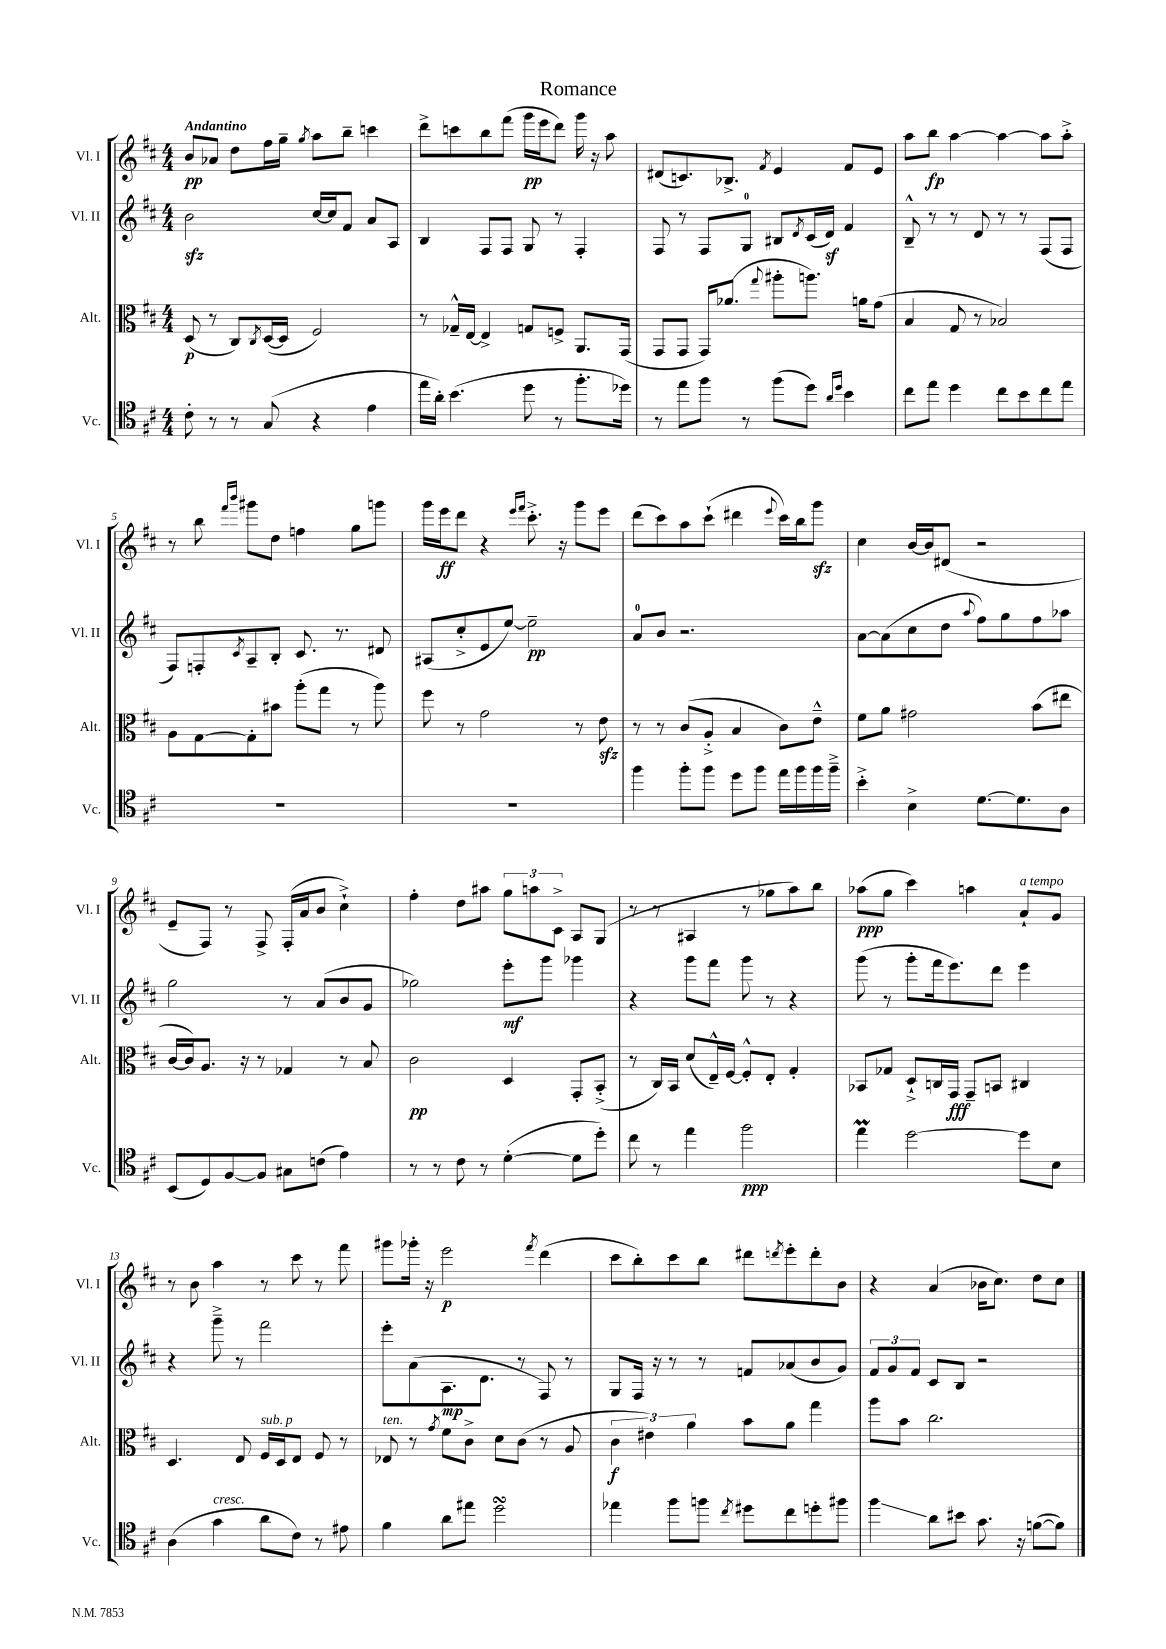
\header { title = "Romance" }
<<
\new StaffGroup <<
\new Staff = "s0" \with { instrumentName = "Vl. I" shortInstrumentName = "Vl. I" } {
    \clef treble \key d \major \numericTimeSignature \time 4/4 \tempo "Andantino"
    b'8\pp aes'8 d''8 fis''16 g''16-- \acciaccatura { g''8 } a''8 b''8-- c'''4 |
    d'''8-> c'''8 b''8 fis'''8( g'''16\pp e'''16 d'''8) g'''16 r16 a''8 |
    dis'8( c'8.) bes8.-> \acciaccatura { fis'8 } e'4 fis'8 e'8 |
    a''8 b''8\fp a''4~ a''4~ a''8 a''8-.-> |
    r8 b''8 \grace { fis'''16 b'''16 } gis'''8 d''8 f''4 g''8 g'''8 |
    g'''16 e'''16\ff d'''8 r4 \grace { e'''16 fis'''16 } cis'''8.-.-> r16 g'''8 e'''8 |
    d'''8( cis'''8) a''8 cis'''8-!( dis'''4 \appoggiatura { e'''8 } cis'''16) b''16 g'''8\sfz |
    cis''4 b'16~ b'16 dis'8( r2 |
    e'8-- fis8) r8 fis8-> fis16-.( a'16 b'8 cis''4-!->) |
    fis''4-. d''8 ais''8 \tuplet 3/2 { g''8 a''8 cis'8-> } a8 g8( |
    r8 r8 ais4 r8 ges''8 a''8) b''8 |
    aes''8\ppp( g''8 cis'''4) a''4 a'8-!^\markup { \italic "a tempo" } g'8 |
    r8 b'8 a''4 r8 cis'''8 r8 fis'''8 |
    gis'''8 ges'''16-. r16 e'''2\p \acciaccatura { fis'''8 } d'''4( |
    cis'''8 b''8-.) cis'''8 b''8 dis'''8 \acciaccatura { d'''8 } e'''8-. d'''8-. b'8 |
    r4 a'4( bes'16 cis''8.) d''8 cis''8 \bar "|." |
}
\new Staff = "s1" \with { instrumentName = "Vl. II" shortInstrumentName = "Vl. II" } {
    \clef treble \key d \major \numericTimeSignature \time 4/4
    b'2\sfz cis''16~ cis''16 fis'8 a'8 a8 |
    b4 fis8 fis8 g8 r8 fis4-. |
    fis8 r8 fis8 g8-0 bis8 \acciaccatura { d'8 } cis'16( d'16\sf) fis'4 |
    b8---^ r8 r8 d'8 r8 r8 fis8( fis8 |
    fis8) f8-. \acciaccatura { cis'8 } a8-- b8-. cis'8. r8. dis'8 |
    ais8( cis''8-.-> e'8 e''8~) e''2--\pp |
    a'8-0 b'8 r2. |
    a'8~ a'8( cis''8 d''8 \appoggiatura { a''8 } fis''8) g''8 fis''8 aes''8 |
    g''2 r8 a'8( b'8 g'8 |
    ges''2) e'''8-.\mf g'''8 ges'''4 |
    r4 g'''8 fis'''8 g'''8 r8 r4 |
    g'''8( r8 g'''8-. fis'''16 e'''8.) d'''8 e'''4 |
    r4 g'''8---> r8 fis'''2 |
    e'''8-. a'8( a8.\mp d'8. r8 fis8) r8 |
    g8 fis16 r16 r8 r8 f'8 aes'8( b'8 g'8) |
    \tuplet 3/2 { fis'8 g'8 fis'8 } cis'8 b8 r2 \bar "|." |
}
\new Staff = "s2" \with { instrumentName = "Alt." shortInstrumentName = "Alt." } {
    \clef alto \key d \major \numericTimeSignature \time 4/4
    d8\p( r8 cis8) \acciaccatura { cis8 } d16~( d16 fis2) |
    r8 ges16---^ e16~ e4-> g8 f8-> a,8. g,16( |
    g,8 g,8 g,16) aes'8.( \appoggiatura { g''8 } ais''8-. a''8.) a'16 g'8( |
    b4 g8 r8 bes2) |
    a8 g8~ g8-. bis'8 a''8-.( g''8 r8 a''8) |
    fis''8 r8 g'2 r8 e'8\sfz |
    r8 r8 cis'8( a8-.-> b4 cis'8) e'8---^ |
    fis'8 a'8 gis'2 b'8( eis''8 |
    cis'16~ cis'16) a8. r16 r8 ges4 r8 b8 |
    cis'2\pp d4 g,8-. b,8-.->( |
    r8 cis16) b,16 d'8( e16---^) fis16~ fis8-.-^ e8-. g4-. |
    bes,8 ges8 d8-!-> c16 g,16\fff g,8-- b,8 cis4 |
    d4. e8 fis16^\markup { \italic "sub. p" } d16 e8 fis8 r8 |
    ees8^\markup { \italic "ten." } r8 \acciaccatura { g'8 } fis'8 cis'8-> d'8 cis'8( r8 a8 |
    \tuplet 3/2 { cis'4\f eis'4) a'4 } b'8 a'8 g''4 |
    a''8 b'8 cis''2. \bar "|." |
}
\new Staff = "s3" \with { instrumentName = "Vc." shortInstrumentName = "Vc." } {
    \clef tenor \key d \major \numericTimeSignature \time 4/4
    cis'8-. r8 r8 g8( r4 e'4 |
    e''16 a'16-.) b'4.( d''8 r8 fis''8.-. des''16) |
    r8 e''8 fis''8 r8 fis''8( d''8) \grace { a'16 d''16 } b'4 |
    cis''8 e''8 d''4 cis''8 b'8 cis''8 e''8 |
    R1 |
    R1 |
    fis''4 fis''8-. fis''8 d''8 fis''8 e''16 fis''16 fis''16 fis''16---> |
    b'4-.-> b4-> d'8.~ d'8. a8 |
    b,8( d8) fis8~ fis8 gis8 c'8( e'4) |
    r8 r8 cis'8 r8 d'4~-.( d'8 d''8-.) |
    cis''8 r8 e''4 fis''2\ppp |
    e''4\prall d''2~ d''8 b8 |
    a4( g'4^\markup { \italic "cresc." } a'8 cis'8) r8 eis'8 |
    fis'4 a'8 eis''8 d''2\turn |
    ees''4 fis''8 f''8 \acciaccatura { cis''8 } dis''8 cis''8 d''8-. fis''8 |
    fis''4\glissando a'8 bis'8 g'8. r16 f'8~( f'8) \bar "|." |
}
>>
>>
